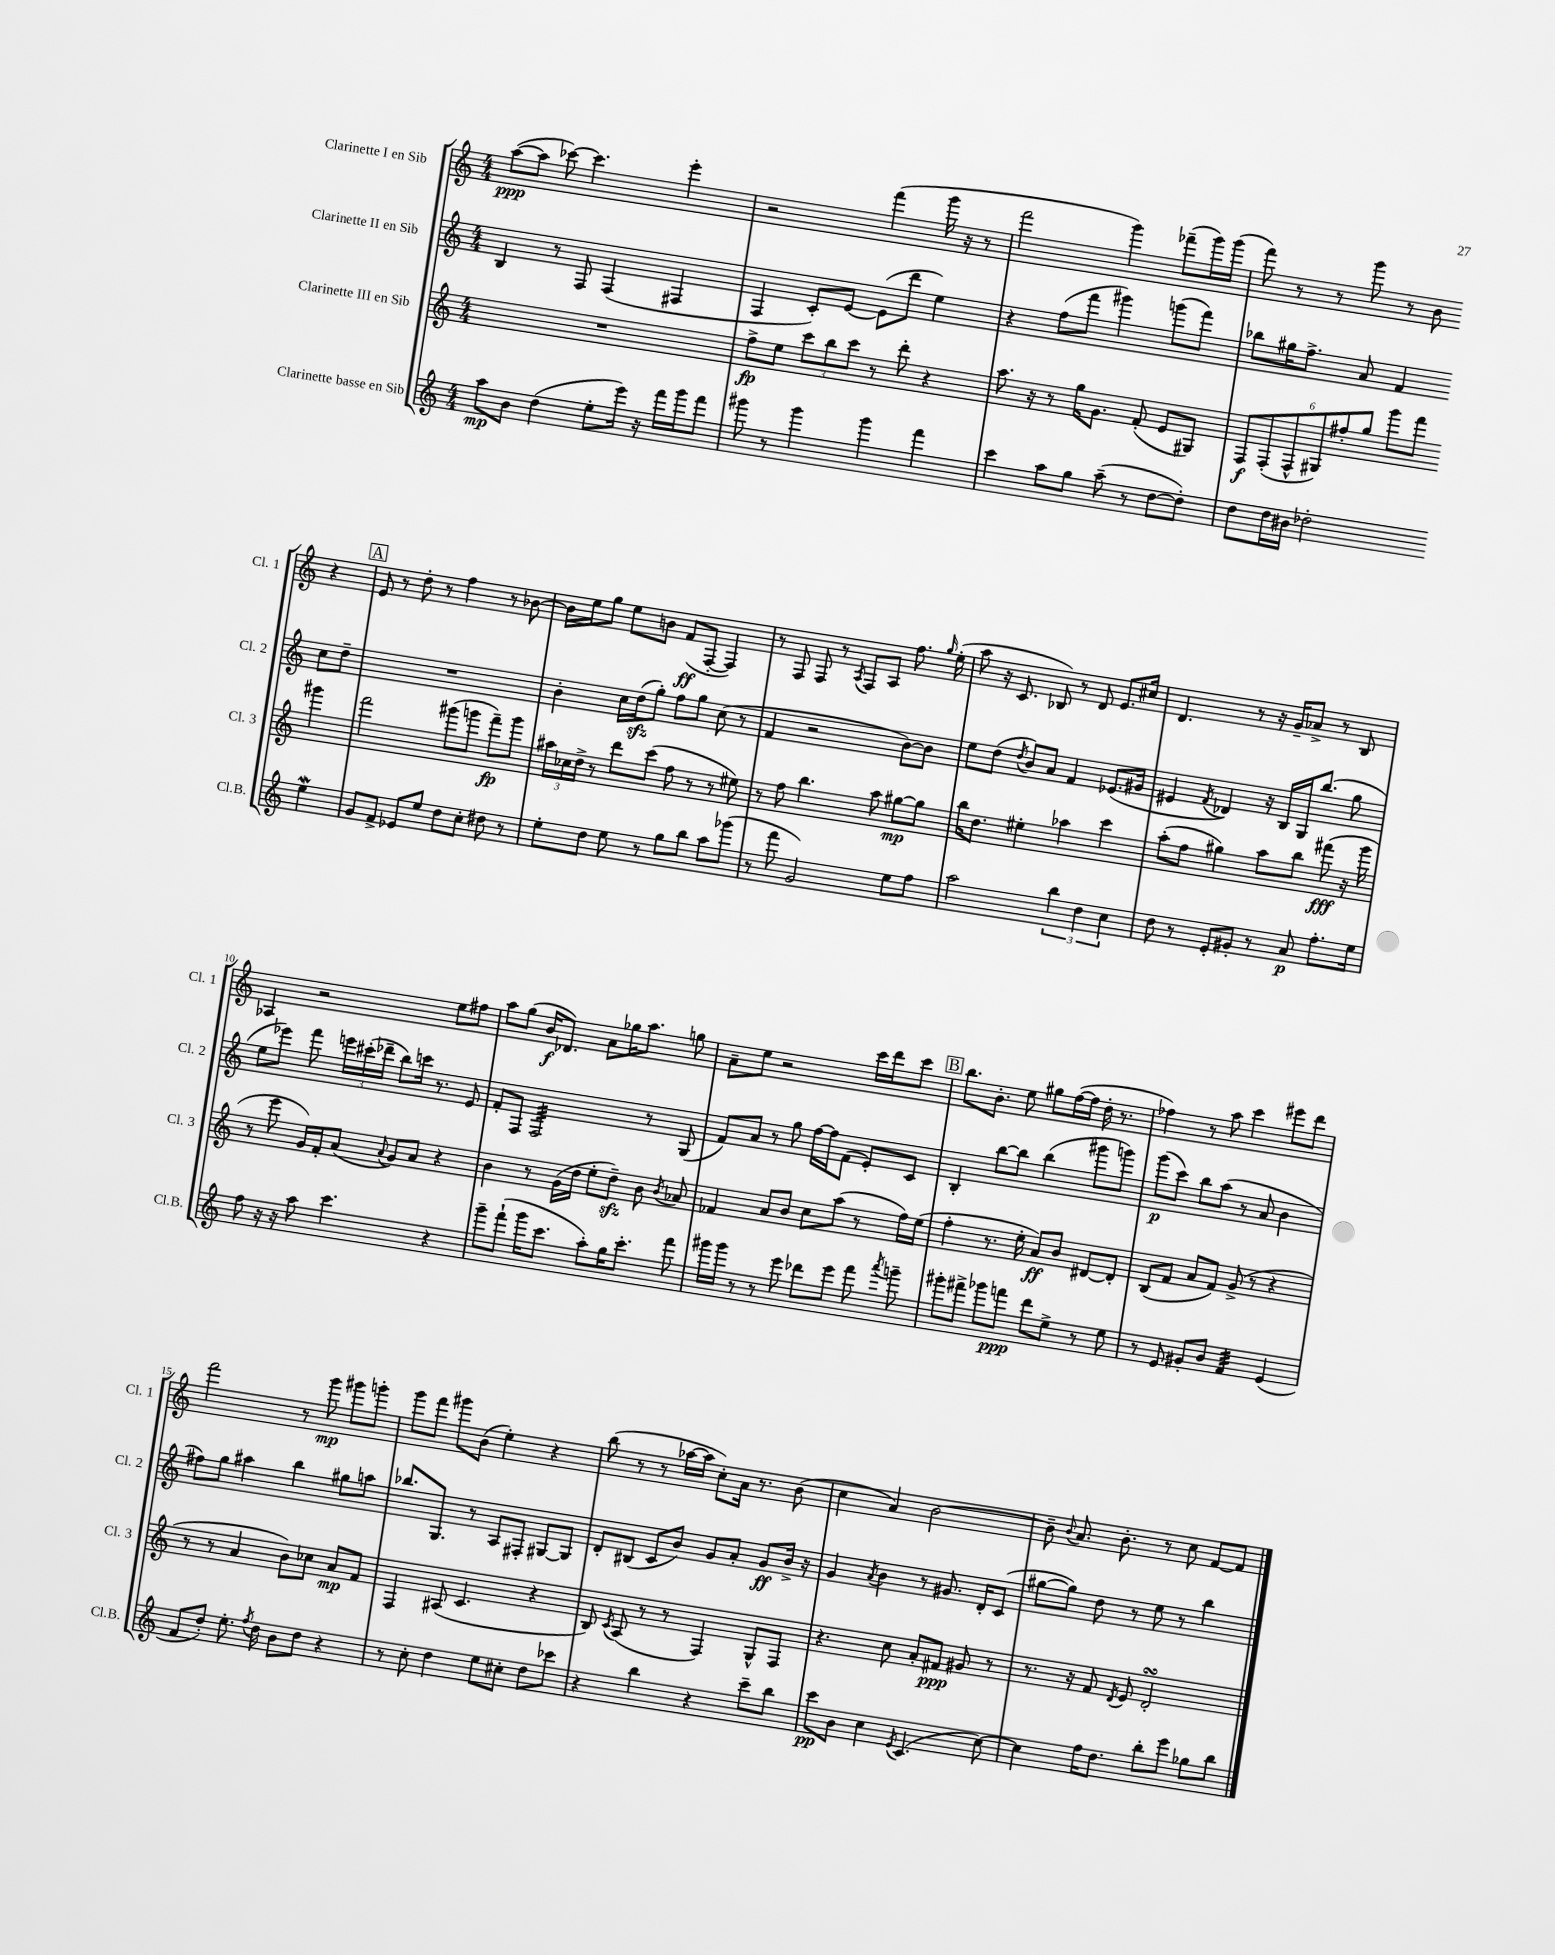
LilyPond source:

<<
\new StaffGroup <<
\new Staff = "s0" \with { instrumentName = "Clarinette I en Sib" shortInstrumentName = "Cl. 1" } {
    \clef treble \key c \major \numericTimeSignature \time 4/4
    \autoBeamOff a''8[~\ppp( a''8] ces'''8~) ces'''4. e'''4-. |
    r2 f'''4( g'''16 r16 r8 |
    f'''2 g'''4) fes'''8[--( g'''16) g'''16]( |
    f'''8) r8 r8 g'''8 r8 b'8 r4 |
    \mark \markup { \box "A" } e'8 r8 d''8-. r8 f''4 r8 bes'8~ |
    bes'16[ e''16 g''8] e''8[ b'8] f'8[\ff( f8]~-. f4) |
    r8 f8 f8 r8 \acciaccatura { a8 } f8[ a8] f''8. \grace { g''16 } e''16-.( |
    a''8 r16 c'8. bes8) r8 d'8 e'8.[ cis''16] |
    d'4. r8 r16 g'16[-- aes'8]-> r8 b8 |
    aes4 r2 e''8[ fis''8] |
    a''8[ g''8]( b'16[\f des'8.]) a'8[ ges''16 a''8.] g''8 |
    a'8[-- e''8] r2 c'''16[ d'''16 c'''8] |
    \mark \markup { \box "B" } b''8.[ b'8.]-. e''8 gis''8[ f''16~( f''16] d''16-. r8. |
    fes''4) r8 a''8 c'''4 eis'''8[ d'''8] |
    f'''2 r8 g'''8\mp gis'''8[ g'''8]-. |
    g'''8[ f'''8] gis'''8[ b'8]( e''4-.) r4 |
    b''8( r8 r8 aes''16[~ aes''16] c''8[-.) a'16] r8. b'8( |
    c''4 a'4) b'2~ |
    b'8-- \appoggiatura { b'8 } a'8. b'8.-. r8 c''8 f'8[~ f'8] \bar "|." |
}
\new Staff = "s1" \with { instrumentName = "Clarinette II en Sib" shortInstrumentName = "Cl. 2" } {
    \clef treble \key c \major \numericTimeSignature \time 4/4
    \autoBeamOff b4 r8 f8 f4( fis4 |
    f4 c'8[-.) e'8]~ e'8[( d'''8] e''4) |
    r4 f''8[( f'''8] gis'''4) g'''8[( f'''8]) |
    bes''8[ gis''16 f''8.]-> a'8 f'4 c''8[ d''8]-- |
    \mark \markup { \box "A" } R1 |
    b'4-. c''16[ d''16\sfz( g''8]-.) f''8[ g''8] c''8( r8 |
    f'4 r2 b'8[~) b'8] |
    e''8[ d''8]( \acciaccatura { d''8 } b'8[) a'8] f'4 ees'8.[( gis'16] |
    eis'4 \acciaccatura { f'8 } des'4) r16 b16[ g16 b''8.]( g''8 |
    e''8[ ees'''8]) f'''8 \tuplet 3/2 { e'''16[ cis'''16-.( des'''16]-- } b''8[) c'''16] r8. e'8 |
    f'8[-. f8] f2:32 r8 g8( |
    f'8[) a'8] r8 g''8 f''16[~ f''16 f'8]( e'8[-.) c'8] |
    \mark \markup { \box "B" } b4-. b''8[~ b''8] b''4( gis'''8[ g'''8]) |
    g'''8[\p( c'''8]) b''8[ a''8]( r8 a'8 b'4 |
    fis''8[) g''8] ais''4 b''4 gis''8[ a''8] |
    bes''8.[ g8.] r8 a8[ fis8]-. gis8[~ gis8] |
    d'8[-. bis8]( c'8[ b'8]) g'8[ a'8]-. g'8[\ff b'16]-> r16 |
    g'4 \acciaccatura { a'8 } b'4 r8 gis'8. d'16[-. c'8]( |
    gis''8[~ gis''8]) d''8 r8 e''8 r8 b''4 \bar "|." |
}
\new Staff = "s2" \with { instrumentName = "Clarinette III en Sib" shortInstrumentName = "Cl. 3" } {
    \clef treble \key c \major \numericTimeSignature \time 4/4
    \autoBeamOff R1 |
    f''8[->\fp e''8] \tuplet 3/2 { c'''8[ b''8 c'''8] } r8 d'''8-. r4 |
    a''8. r16 r8 g''16[ g'8.] f'8-.( e'8[ gis8]) |
    \tuplet 6/4 { f8[\f f8-.( f8-^ gis8) fis''8-. g''8] } g'''8[ f'''8] gis'''4 |
    \mark \markup { \box "A" } f'''2 gis'''8[( g'''8] f'''8[--\fp) g'''8] |
    \tuplet 3/2 { ais''16[ ces''16 d''16]-> } r8 d'''8[ c'''8]( f''8 r8 r8 eis''8) |
    r8 f''8 b''4. a''8 gis''8[~\mp gis''8] |
    b''16[ d''8.] eis''4-. aes''4 c'''4 |
    a''8[-.( f''8] gis''4) a''8[ b''8] fis'''8\fff( r16 g'''16 |
    r8 e'''8 g'16[) f'16-. a'8]( \appoggiatura { a'8 } g'8[) a'8] r4 |
    b'4 r8 g'16[( d''16] e''8[-. d''8]--\sfz) b'8 \acciaccatura { b'8 } aes'8 |
    fes'4 a'8[ b'8] c''8[ a''8]( r8 f''16[) e''16]( |
    \mark \markup { \box "B" } f''4-. r8. e''16-. a'8[\ff) b'8] dis'8[~ dis'8]-. |
    b8[( f'8] a'8[ f'8]) g'8->( r8 r4 |
    r8 r8 a'4 b'8[) ces''8] a'8[\mp f'8] |
    f4 ais8( c'4. r4 |
    b8) \acciaccatura { c'8 } a8( r8 r8 f4) g8[-^ f8] |
    r4. c''8 a'8[-. fis'8]\ppp gis'8 r8 |
    r8. r16 f'8 \acciaccatura { d'8 } e'8 d'2-.\turn \bar "|." |
}
\new Staff = "s3" \with { instrumentName = "Clarinette basse en Sib" shortInstrumentName = "Cl.B." } {
    \clef treble \key c \major \numericTimeSignature \time 4/4
    \autoBeamOff a''8[\mp b'8] d''4( e''8[-. e'''16]) r16 f'''16[ g'''16 f'''8] |
    gis'''8 r8 gis'''4 gis'''4 f'''4 |
    c'''4 a''8[ g''8] a''8--( r8 d''8[~ d''8]-.) |
    d''8[ d''16 bis'16] des''2-. e''4\mordent |
    \mark \markup { \box "A" } g'8[ f'8]-> ees'8[ e''8] d''8[ c''8]-. dis''8 r8 |
    e''8[-. d''8] e''8 r8 g''8[ b''8] a''8[ ges'''8]( |
    r8 f'''8 g'2) e''8[ f''8] |
    a''2 \tuplet 3/2 { b''4 d''4 c''4 } |
    d''8 r8 e'8[-. gis'8]-. r8 a'8\p f''8.[-. e''16] |
    f''8 r16 r16 a''8 c'''4. r4 |
    g'''8[-- f'''8]-!( g'''16[ c'''8.] a''8[-.) g''16 c'''8.]-. f'''8 |
    gis'''16[ gis'''16] r8 r8 e'''8 des'''8[ e'''8] f'''8 \acciaccatura { a'''8 } g'''8-- |
    \mark \markup { \box "B" } gis'''8[-. fis'''8]-> ges'''8[ f'''8]\ppp d'''8[ e''8]-> r8 e''8 |
    r8 e'8 gis'8[-. b'8] f'4:32 e'4( |
    f'8[ d''8]-.) e''8.-. \acciaccatura { f''8 } d''16 b'8[ d''8] r4 |
    r8 c''8-. d''4 e''8[ cis''8]-. d''8[ ces'''8] |
    r4 b''4 r4 c'''8[-- b''8] |
    c'''8[\pp b'8] c''4 \acciaccatura { e'8 } c'4.( c''8~) |
    c''4 f''16[ d''8.] b''8[-. e'''8] ges''8[ b''8] \bar "|." |
}
>>
>>
